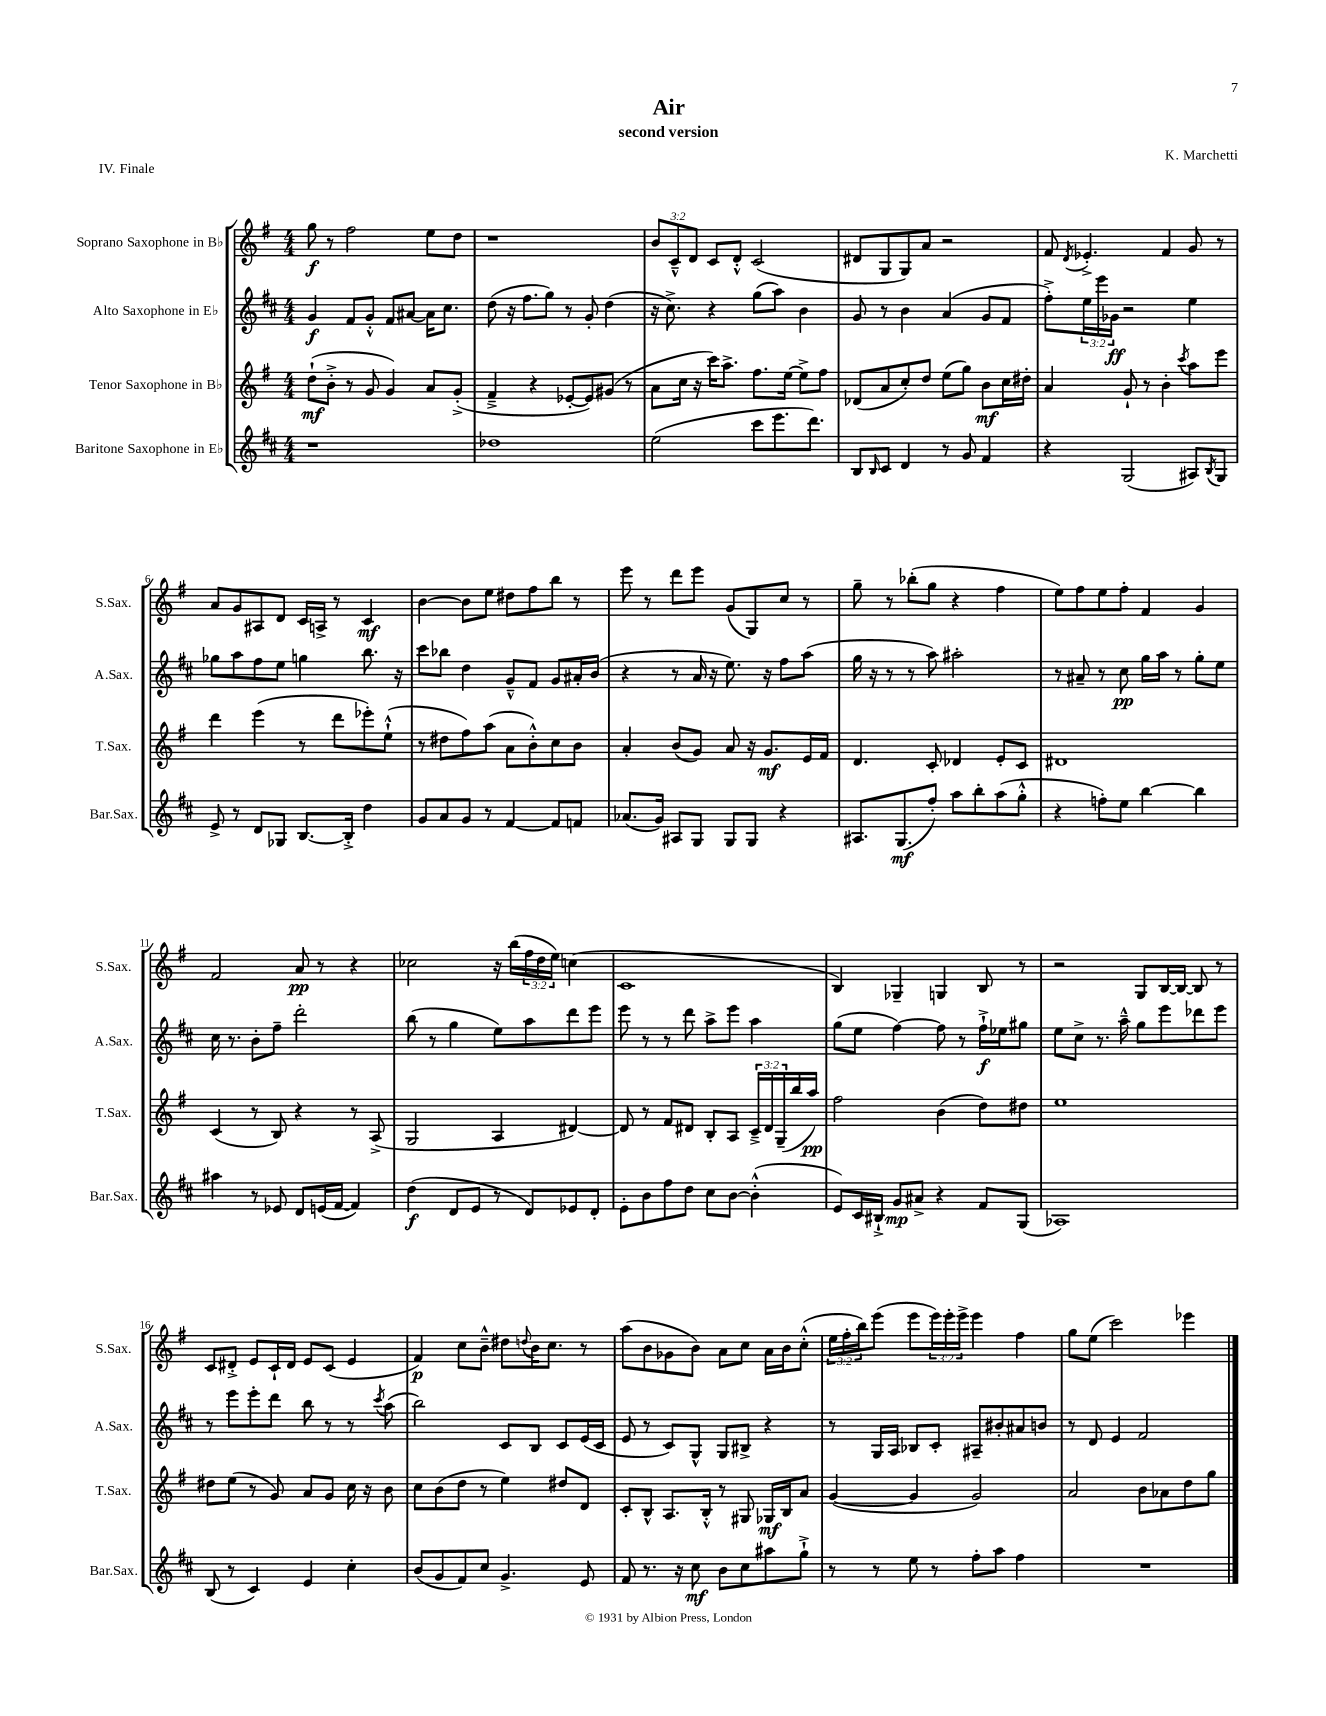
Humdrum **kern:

**kern	**dynam	**kern	**dynam	**kern	**dynam	**kern	**dynam
*part4	*part4	*part3	*part3	*part2	*part2	*part1	*part1
*staff4	*staff4	*staff3	*staff3	*staff2	*staff2	*staff1	*staff1
*I"Baritone Saxophone in E♭	*	*I"Tenor Saxophone in B♭	*	*I"Alto Saxophone in E♭	*	*I"Soprano Saxophone in B♭	*
*I'Bar.Sax.	*	*I'T.Sax.	*	*I'A.Sax.	*	*I'S.Sax.	*
*clefG2	*	*clefG2	*	*clefG2	*	*clefG2	*
*k[f#c#]	*	*k[f#]	*	*k[f#c#]	*	*k[f#]	*
*M4/4	*	*M4/4	*	*M4/4	*	*M4/4	*
=1	=1	=1	=1	=1	=1	=1	=1
1r	.	(8dd`\L	mf	4g/	f	8gg\	f
.	.	8b'^\J	.	.	.	8r	.
.	.	8r	.	8f#/L	.	2ff#\	.
.	.	8g/	.	8g'^^/J	.	.	.
.	.	4g/)	.	8f#/L	.	.	.
.	.	.	.	[8a#X/J	.	.	.
.	.	8a/L	.	16a#\KL]	.	8ee\L	.
.	.	.	.	8.cc#\J	.	.	.
.	.	(8g'^/J	.	.	.	8dd\J	.
=2	=2	=2	=2	=2	=2	=2	=2
1dd-X	.	4f#~^/	.	(8dd\	.	1r	.
.	.	.	.	16r	.	.	.
.	.	.	.	8.ff#\L	.	.	.
.	.	4r	.	.	.	.	.
.	.	.	.	8gg\J)	.	.	.
.	.	[8e-X'/L	.	8r	.	.	.
.	.	8e-/])	.	8g'/	.	.	.
.	.	(8g#X/J	.	(4dd\	.	.	.
.	.	8r	.	.	.	.	.
=3	=3	=3	=3	=3	=3	=3	=3
(2ee\	.	8a\L	.	16r	.	12b/L	.
.	.	.	.	8.cc#^\)	.	.	.
.	.	.	.	.	.	12c~^^/	.
.	.	16cc\Jk	.	.	.	.	.
.	.	.	.	.	.	12d/J	.
.	.	16r	.	.	.	.	.
.	.	16ccc\KL)	.	4r	.	8c/L	.
.	.	8.aa^\J	.	.	.	.	.
.	.	.	.	.	.	8d'^^/J	.
8ccc#\L	.	8.ff#\L	.	(8gg\L	.	(2c/	.
8.eee\	.	.	.	8aa\J)	.	.	.
.	.	[16ee\Jk	.	.	.	.	.
.	.	8ee^\L]	.	4b\	.	.	.
8.ddd\J)	.	.	.	.	.	.	.
.	.	8ff#\J	.	.	.	.	.
=4	=4	=4	=4	=4	=4	=4	=4
8B/L	.	(8d-X/L	.	8g/	.	8d#X/L	.
16qqB/	.	.	.	.	.	.	.
8c#/J	.	8a/	.	8r	.	8G/	.
4d/	.	8cc'/)	.	4b\	.	8G/)	.
.	.	8dd/J	.	.	.	8a/J	.
8r	.	(8ee\L	.	(4a/	.	2r	.
8g/	.	8gg\J)	.	.	.	.	.
4f#/	.	8b\L	mf	8g/L	.	.	.
.	.	16cc\L	.	8f#/J	.	.	.
.	.	16dd#X'\JJ	.	.	.	.	.
=5	=5	=5	=5	=5	=5	=5	=5
4r	.	4a/	.	8ff#'^\L)	.	8f#/	.
.	.	.	.	.	.	8qd/	.
.	.	.	.	24ee\L	.	4.e-X'^/	.
.	.	.	.	24eee\	.	.	.
.	.	.	.	24g-X\JJ	ff	.	.
(2G/	.	8g`/	.	2r	.	.	.
.	.	8r	.	.	.	.	.
.	.	4b'\	.	.	.	4f#/	.
.	.	8qccc/	.	.	.	.	.
8A#X/L)	.	8aa\L	.	4ee\	.	8g/	.
8qB/	.	.	.	.	.	.	.
8G/J	.	8eee\J	.	.	.	8r	.
!!LO:LB:g=z
=6	=6	=6	=6	=6	=6	=6	=6
8e^/	.	4ddd\	.	8gg-X\L	.	8a/L	.
8r	.	.	.	8aa\	.	8g/	.
8d/L	.	(4eee\	.	8ff#\	.	8A#X/	.
8G-X/J	.	.	.	8ee\J	.	8d/J	.
[8.B/L	.	8r	.	4ggn\	.	16c/LL	.
.	.	.	.	.	.	16An^/JJ	.
.	.	8ddd\L	.	.	.	8r	.
16B'^/Jk]	.	.	.	.	.	.	.
4dd\	.	8eee-X'\)	.	8.bb\	.	4c/	mf
.	.	(8ee`^^\J	.	.	.	.	.
.	.	.	.	16r	.	.	.
=7	=7	=7	=7	=7	=7	=7	=7
8g/L	.	8r	.	8ccc#\L	.	[4b\	.
8a/	.	8dd#X\L	.	8bb-X\J	.	.	.
8g/J	.	8ff#\)	.	4dd\	.	8b\L]	.
8r	.	(8aa\J	.	.	.	8ee\J	.
[4f#/	.	8a\L	.	8g~^^/L	.	8dd#X\L	.
.	.	8b'^^\)	.	8f#/J	.	8ff#\	.
8f#/L]	.	8cc\	.	8g/L	.	8bb\J	.
8fn/J	.	8b\J	.	16a#X'/L	.	8r	.
.	.	.	.	(16b/JJ	.	.	.
=8	=8	=8	=8	=8	=8	=8	=8
(8.a-X/L	.	4a'/	.	4r	.	8eee\	.
.	.	.	.	.	.	8r	.
16g/Jk)	.	.	.	.	.	.	.
8A#X/L	.	(8b/L	.	8r	.	8ddd\L	.
8G/J	.	8g/J)	.	16a/	.	8eee\J	.
.	.	.	.	16r	.	.	.
8G/L	.	8a/	.	8.ee\)	.	(8g/L	.
8G/J	.	16r	.	.	.	8G/)	.
.	.	8.g/L	mf	16r	.	.	.
4r	.	.	.	8ff#\L	.	8cc/J	.
.	.	16e/L	.	(8aa\J	.	8r	.
.	.	16f#/JJ	.	.	.	.	.
=9	=9	=9	=9	=9	=9	=9	=9
8.A#X/L	.	4.d/	.	16gg\	.	8gg~\	.
.	.	.	.	16r	.	.	.
.	.	.	.	8r	.	8r	.
(8.G/	mf	.	.	.	.	.	.
.	.	.	.	8r	.	(8bb-X'\L	.
8ff#'/J)	.	8c'/	.	8aa\)	.	8gg\J	.
8aa\L	.	4d-X/	.	2aa#X'\	.	4r	.
8bb'\	.	.	.	.	.	.	.
(8aa\	.	8e'/L	.	.	.	4ff#\	.
8gg'^^\J	.	8c/J	.	.	.	.	.
=10	=10	=10	=10	=10	=10	=10	=10
4r	.	1d#X	.	8r	.	8ee\L)	.
.	.	.	.	8a#X~/	.	8ff#\	.
8ffn'\L)	.	.	.	8r	.	8ee\	.
8ee\J	.	.	.	8cc#\	pp	8ff#'\J	.
[4bb\	.	.	.	16gg\LL	.	4f#/	.
.	.	.	.	16aa\JJ	.	.	.
.	.	.	.	8r	.	.	.
4bb\]	.	.	.	8gg'\L	.	4g/	.
.	.	.	.	8ee\J	.	.	.
!!LO:LB:g=z
=11	=11	=11	=11	=11	=11	=11	=11
4aa#X\	.	(4c/	.	16cc#\	.	2f#/	.
.	.	.	.	8.r	.	.	.
8r	.	8r	.	8b'\L	.	.	.
8e-X/	.	8B/)	.	8ff#~\J	.	.	.
8d/L	.	4r	.	2ddd'\	.	8a/	pp
(16en/L	.	.	.	.	.	8r	.
[16f#/JJ	.	.	.	.	.	.	.
4f#/])	.	8r	.	.	.	4r	.
.	.	(8A^/	.	.	.	.	.
=12	=12	=12	=12	=12	=12	=12	=12
(4dd\	f	2G/	.	(8bb\	.	2cc-X\	.
.	.	.	.	8r	.	.	.
8d/L	.	.	.	4gg\	.	.	.
8e/J	.	.	.	.	.	.	.
8r	.	4A/	.	8ee\L)	.	16r	.
.	.	.	.	.	.	(16bb\LL	.
8d/L)	.	.	.	8aa\	.	24ff#\	.
.	.	.	.	.	.	24dd\	.
.	.	.	.	.	.	24ee\JJ)	.
8e-X/	.	[4d#X/)	.	8ddd\	.	(4ccn\	.
8d'/J	.	.	.	8eee\J	.	.	.
=13	=13	=13	=13	=13	=13	=13	=13
8e'\L	.	8d#/]	.	8eee\	.	1c	.
8b\	.	8r	.	8r	.	.	.
8ff#\	.	8f#/L	.	8r	.	.	.
8dd\J	.	8d#X/J	.	8ddd\	.	.	.
8cc#\L	.	8B'/L	.	8aa^\L	.	.	.
[8b\J	.	8A/J	.	8eee\J	.	.	.
(4b'^^\]	.	24c~^/LL	.	4aa\	.	.	.
.	.	24d#/	.	.	.	.	.
.	.	(24G~/	.	.	.	.	.
.	.	16bb/	.	.	.	.	.
.	.	16aa/JJ)	pp	.	.	.	.
=14	=14	=14	=14	=14	=14	=14	=14
8e/L)	.	2ff#\	.	(8gg\L	.	4B/)	.
16c#/L	.	.	.	8ee\J	.	.	.
16B#X`^/JJ	.	.	.	.	.	.	.
8g/L	mp	.	.	[4ff#\)	.	4G-X~/	.
8a#X^/J	.	.	.	.	.	.	.
4r	.	(4b\	.	8ff#\]	.	4Gn/	.
.	.	.	.	8r	.	.	.
8f#/L	.	8dd\L)	.	16ff#`^\LL	f	8B/	.
.	.	.	.	16ee-X\J	.	.	.
(8G/J	.	8dd#X\J	.	8gg#X\J	.	8r	.
=15	=15	=15	=15	=15	=15	=15	=15
1A-X)	.	1ee	.	8ee\L	.	2r	.
.	.	.	.	8cc#^\J	.	.	.
.	.	.	.	8.r	.	.	.
.	.	.	.	16aa~^^\	.	.	.
.	.	.	.	8gg\L	.	8G/L	.
.	.	.	.	8eee\	.	[16B/L	.
.	.	.	.	.	.	16B/JJ_	.
.	.	.	.	8ddd-X\	.	8B/]	.
.	.	.	.	8eee\J	.	8r	.
!!LO:LB:g=z
=16	=16	=16	=16	=16	=16	=16	=16
(8B/	.	8dd#X\L	.	8r	.	8c/L	.
8r	.	(8ee\J	.	8eee\L	.	8d#X'^/J	.
4c#/)	.	8r	.	8eee'\	.	8e/L	.
.	.	8g/)	.	8ddd\J	.	16c`/L	.
.	.	.	.	.	.	16d#/JJ	.
4e/	.	8a/L	.	8bb\	.	8e/L	.
.	.	8g/J	.	8r	.	(8c/J	.
4cc#'\	.	16cc\	.	8r	.	4e/	.
.	.	16r	.	.	.	.	.
.	.	.	.	8qccc#/	.	.	.
.	.	8b\	.	(8aa\	.	.	.
=17	=17	=17	=17	=17	=17	=17	=17
(8b/L	.	8cc\L	.	2bb\)	.	4f#/)	p
8g/	.	(8b\	.	.	.	.	.
8f#/)	.	8dd\J	.	.	.	8cc\L	.
8cc#/J	.	8r	.	.	.	8b~^^\J	.
4.g^/	.	4ee\)	.	8c#/L	.	8dd#X\L	.
.	.	.	.	.	.	8qqddn/	.
.	.	.	.	8B/J	.	16b\K	.
.	.	.	.	.	.	8.cc\J	.
.	.	8dd#X/L	.	8c#/L	.	.	.
8e/	.	8d/J	.	(16e/L	.	8r	.
.	.	.	.	16c#/JJ	.	.	.
=18	=18	=18	=18	=18	=18	=18	=18
8f#/	.	8c'/L	.	8e/	.	(8aa\L	.
8.r	.	8B^^/J	.	8r	.	8b\	.
.	.	8.A/L	.	8c#/L)	.	8g-X\	.
16r	.	.	.	.	.	.	.
8cc#\	mf	.	.	8G^^/J	.	8b\J)	.
.	.	16B'^^/Jk	.	.	.	.	.
8b\L	.	8r	.	8G/L	.	8a\L	.
8cc#\	.	8G#X/	.	8B#X^/J	.	8cc\J	.
8aa#X\	.	16G-X/LL	mf	4r	.	16a\LL	.
.	.	16B/J	.	.	.	16b\J	.
8gg`^\J	.	8a/J	.	.	.	(8cc'^^\J	.
=19	=19	=19	=19	=19	=19	=19	=19
8r	.	([4g/	.	8r	.	24ee\LL	.
.	.	.	.	.	.	24ff#'\	.
.	.	.	.	.	.	24bb\J)	.
8r	.	.	.	16G/LL	.	(8eee\J	.
.	.	.	.	16A/JJ	.	.	.
8ee\	.	4g/]	.	8B-X/L	.	8eee\L	.
8r	.	.	.	8c#'/J	.	24eee\L)	.
.	.	.	.	.	.	24eee'\	.
.	.	.	.	.	.	24eee^\JJ	.
8ff#'\L	.	2g/)	.	8A#X~/L	.	4eee\	.
8aa\J	.	.	.	8b#X'/	.	.	.
4ff#\	.	.	.	8a#X/	.	4ff#\	.
.	.	.	.	8bn/J	.	.	.
=20	=20	=20	=20	=20	=20	=20	=20
1r	.	2a/	.	8r	.	8gg\L	.
.	.	.	.	8d/	.	(8ee\J	.
.	.	.	.	4e/	.	2ccc\)	.
.	.	8b\L	.	2f#/	.	.	.
.	.	8a-X\	.	.	.	.	.
.	.	8dd\	.	.	.	4eee-X\	.
.	.	8gg\J	.	.	.	.	.
==	==	==	==	==	==	==	==
*-	*-	*-	*-	*-	*-	*-	*-
